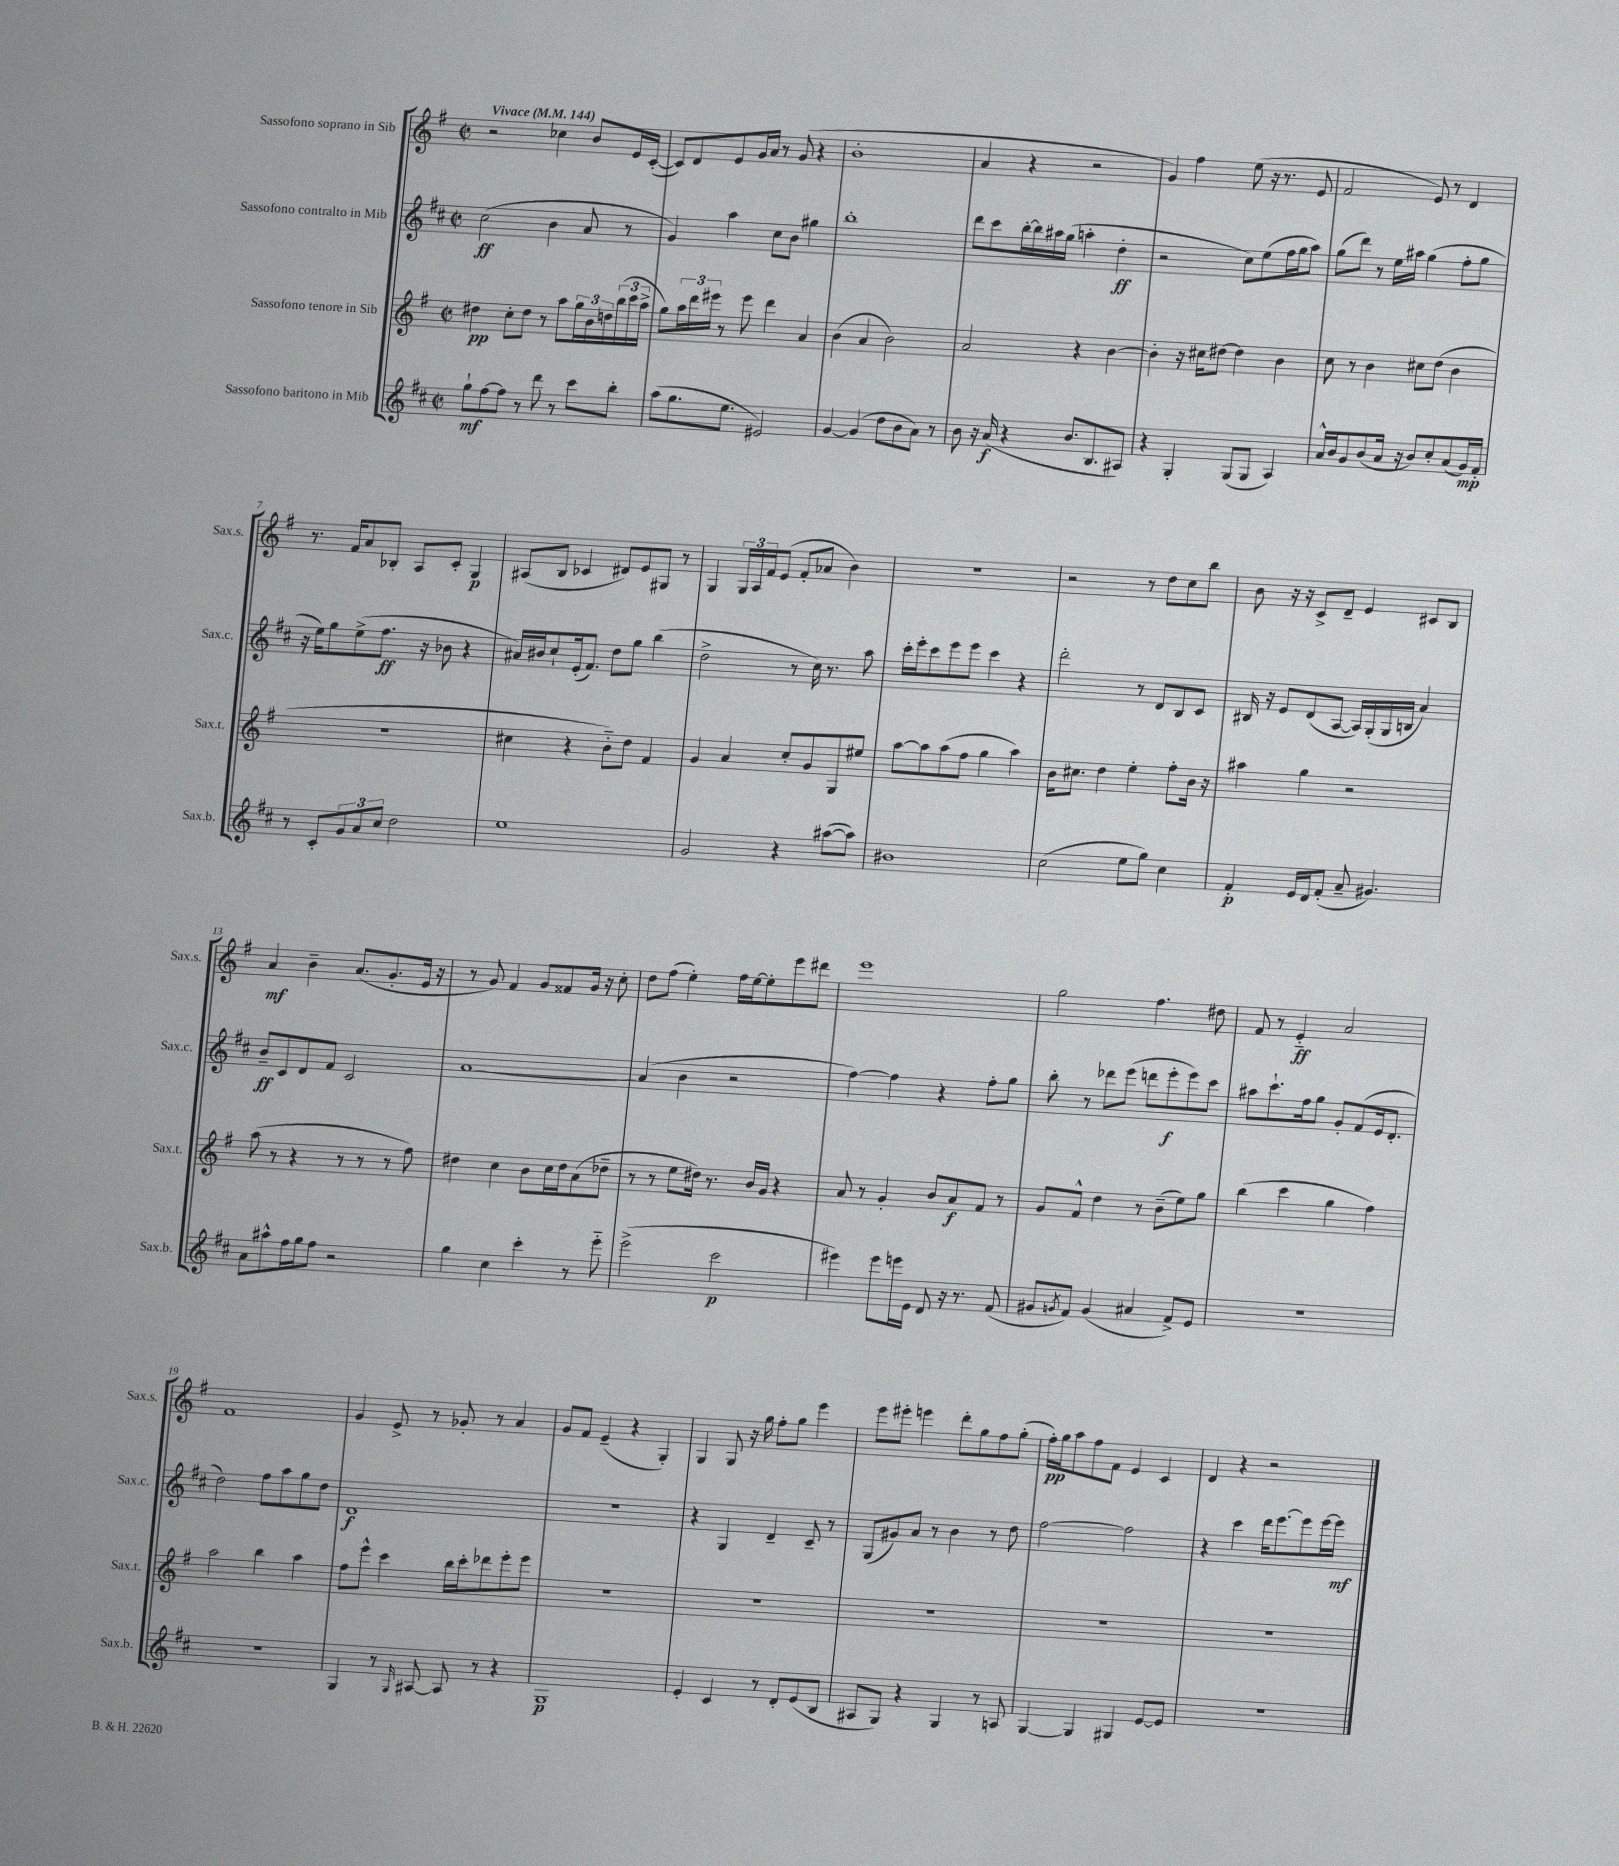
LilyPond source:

<<
\new StaffGroup <<
\new Staff = "s0" \with { instrumentName = "Sassofono soprano in Sib" shortInstrumentName = "Sax.s." } {
    \clef treble \key g \major \defaultTimeSignature \time 2/2 \tempo "Vivace" 4 = 144
    r2 ces''4 b'8 e'16 c'16~-.( |
    c'8) d'8 e'8 g'16 a'16 r8 g'8( r4 |
    b'1-. |
    a'4 r4 r2 |
    g'4) fis''4 e''8( r16 r8. e'8 |
    fis'2 e'8) r8 d'4 |
    r8. fis'16 a'8 bes8-. a8 c'8-. g4\p |
    ais8( b8 ces'4 dis'8) e'8 gis8 r8 |
    g4 \tuplet 3/2 { g16 a16 fis'16 } e'8( fis'8-. aes'8 b'4) |
    R1 |
    r2 r8 d''8 c''8 b''8 |
    b'8 r16 r16 c'8-> d'8-- e'4 cis'8 b8 |
    a'4\mf b'4-- a'8.( g'8.-. e'16 r16 |
    r8 g'8) fis'4 g'8 fisis'8 g'16 r16 c''8-. |
    d''8 fis''8( e''4-.) fis''16 e''16~ e''8-. e'''8 dis'''8 |
    e'''1 |
    g''2 fis''4. dis''8 |
    fis'8 r8 e'4-_\ff a'2 |
    fis'1 |
    g'4 e'8-> r8 ges'8-. r8 a'4 |
    g'8 fis'8 e'4--( r4 g4-.) |
    g4 g8 r16 g''16 fis''8-. g''8 e'''4 |
    e'''8 eis'''8-. e'''4 d'''8-. g''8 fis''8 g''8-.( |
    fis''16-.\pp) g''16 a''8 fis''8 fis'8 e'4 c'4 |
    d'4 r4 r2 \bar "|." |
}
\new Staff = "s1" \with { instrumentName = "Sassofono contralto in Mib" shortInstrumentName = "Sax.c." } {
    \clef treble \key d \major \defaultTimeSignature \time 2/2
    cis''2\ff( b'4 a'8 r8 |
    g'4) a''4 cis''8 b'8 gis''4 |
    b''1-. |
    d'''8 cis'''8 b''16~-. b''16 ais''16 g''16( a''4-. d''4-.\ff |
    r2 cis''8) e''8( fis''16 g''16 a''8) |
    g''8( d'''8) r8 e''16 ais''16 g''4( fis''8-. g''8 |
    r16 e''16) g''8 e''8->( fis''8.\ff r16 bes'8 r4 |
    ais'16) bis'16 cis''8-! e'16-.( fis'8.) d''8 g''8 b''4( |
    d''2-> r8 cis''16) r8. a''8 |
    cis'''16-. e'''16-. cis'''8 e'''8 e'''8 cis'''4 r4 |
    d'''2-. r8 d'8 b8 cis'8 |
    bis16 r16 e'8 d'8( a8~ a16) g16-.( g16 b16 a'4) |
    b'8--\ff cis'8 d'8 fis'8 cis'2 |
    a'1~ |
    a'4( b'4 r2 |
    fis''4~) fis''4 r4 fis''8-. g''8 |
    b''8-. r8 des'''8 e'''8( d'''8 e'''8-.\f e'''8) cis'''8 |
    ais''8 cis'''8.-! fis''16 g''8 g'8-. fis'8( e'16 d'8.-. |
    d''2) fis''8 a''8 g''8 d''8 |
    d'1\f |
    R1 |
    r4 g4 d'4-- cis'8-- r8 |
    g8( gis'8) a'8 r8 b'4 r8 d''8 |
    fis''2~ fis''2 |
    r4 cis'''4 d'''16 e'''8.~ e'''8 e'''16~ e'''16\mf \bar "|." |
}
\new Staff = "s2" \with { instrumentName = "Sassofono tenore in Sib" shortInstrumentName = "Sax.t." } {
    \clef treble \key g \major \defaultTimeSignature \time 2/2
    dis''4\pp c''8-. dis''8 r8 a''8 \tuplet 3/2 { g''16 b'16 d''16 } \tuplet 3/2 { b''16( c'''16 a''16-> } |
    g''8) \tuplet 3/2 { a''16 d'''16 eis'''16 } r8 eis'''8 d'''4 a'4 |
    b'4( a'4 b'2) |
    a'2 r4 b'4~ |
    b'4-. r16 cis''16 dis''8~ dis''4 b'4 |
    c''8 r8 b'4 cis''8 d''8( b'4 |
    R1 |
    cis''4 r4 b'8-_) d''8 fis'4 |
    g'4 a'4 c''8-. g'8 g8 eis''8 |
    a''8~ a''8 a''8( fis''8 g''4 a''4) |
    b'16 cis''8. d''4 e''4-. fis''8-. b'16 r16 |
    ais''4 g''4 r2 |
    a''8( r8 r4 r8 r8 r8 fis''8) |
    dis''4 c''4 b'8 c''16 dis''16 a'8( des''8-- |
    r8 r8 e''8 dis''16) r8. b'16 g'16 r4 |
    a'8 r8 g'4-. b'8 a'8\f fis'8 r8 |
    g'8 fis'8-^ d''4 r8 b'8--( e''8) g''8 |
    b''4( c'''4 g''4 fis''4) |
    a''2 b''4 a''4 |
    fis''8 e'''8-^ c'''4 b''16 c'''16-. des'''8 e'''8-. e'''8 |
    R1 |
    R1 |
    R1 |
    R1 |
    R1 \bar "|." |
}
\new Staff = "s3" \with { instrumentName = "Sassofono baritono in Mib" shortInstrumentName = "Sax.b." } {
    \clef treble \key d \major \defaultTimeSignature \time 2/2
    g''8-!\mf fis''8~ fis''8 r8 d'''8 r8 cis'''8 b''8-. |
    a''8( g''8. e''8. eis'2) |
    g'4~ g'4( d''8 b'8 a'8) r8 |
    b'8 r16 a'16\f( r4 b'8. b8. ais8) |
    r4 g4-. g8( g8 a4) |
    a'16-^ b'16 g'8 b'8( a'16 r16 b'8) cis''8-. a'8( g'16\mp) fis'16-. |
    r8 cis'8-. \tuplet 3/2 { g'8 a'8 cis''8 } d''2 |
    e''1 |
    g'2 r4 ais''8~( ais''8) |
    bis'1 |
    cis''2( e''8 g''8) cis''4 |
    fis'4-.\p e'16 d'16 fis'8-.( a'8-- gis'4.) |
    a'8 ais''8-^ fis''16 g''16 fis''8 r2 |
    g''4 cis''4 cis'''4-. r8 e'''8-_ |
    e'''2->( cis'''2\p |
    eis'''4) eis'''8 e'''16 e'16 d'8 r16 r8. fis'8( |
    gis'8 \acciaccatura { g'8 } fis'8) g'4( ais'4 fis'8->) e'8 |
    R1 |
    R1 |
    g4 r8 \grace { g16 } ais8~ ais8 r8 r4 |
    g1\p |
    e'4-. cis'4 r8 d'8-. e'8( b8 |
    ais8 g8) r4 g4 r8 a8 |
    g4~ g4 gis4 e'8~ e'8 |
    R1 \bar "|." |
}
>>
>>
